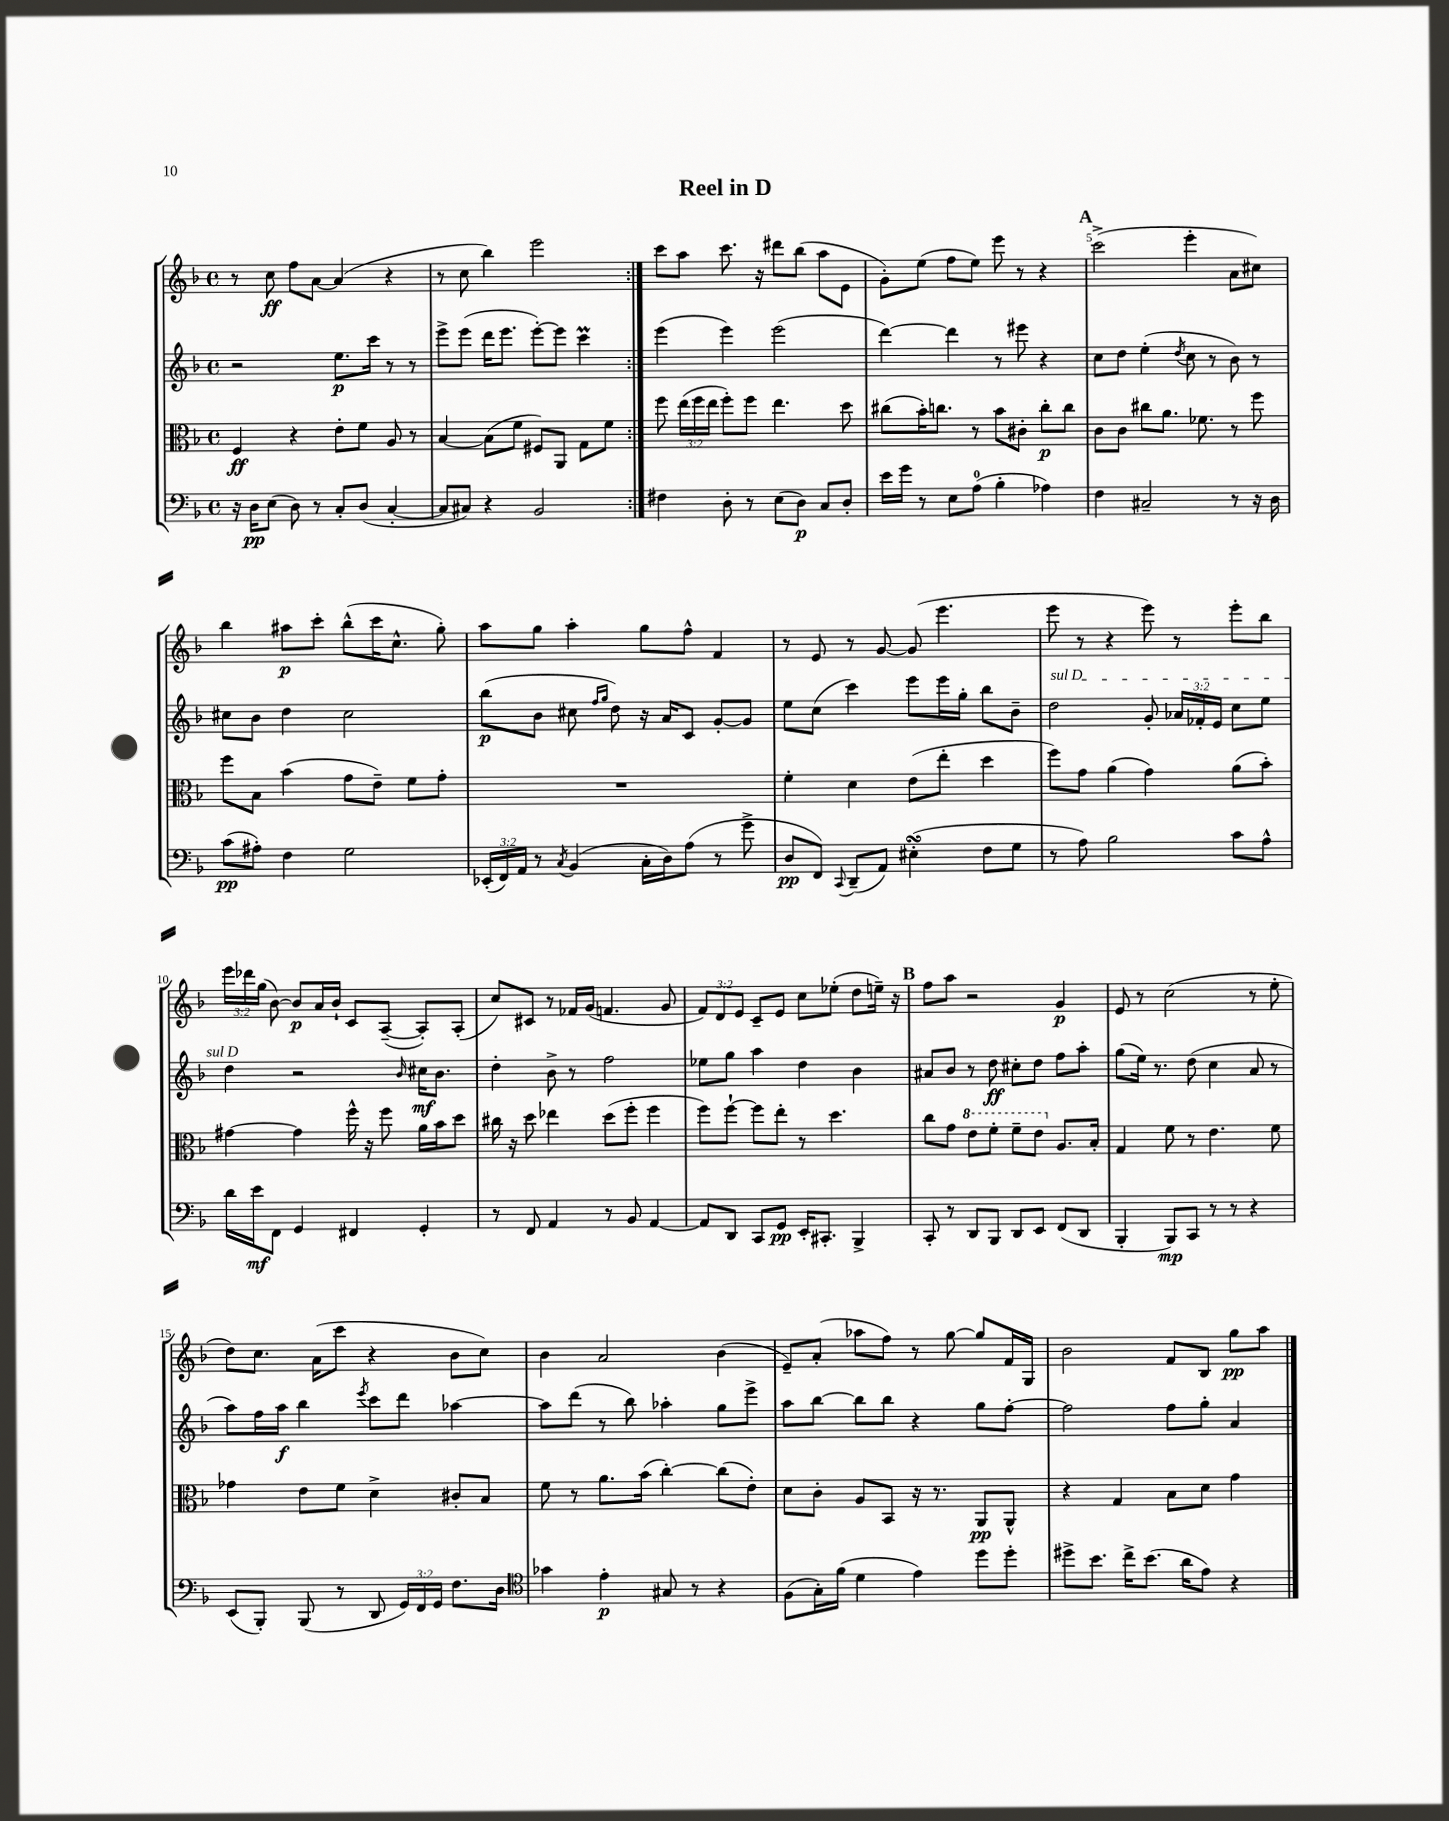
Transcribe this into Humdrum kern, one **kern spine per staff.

**kern	**kern	**kern	**kern
*staff4	*staff3	*staff2	*staff1
*clefF4	*clefC3	*clefG2	*clefG2
*k[b-]	*k[b-]	*k[b-]	*k[b-]
*M4/4	*M4/4	*M4/4	*M4/4
*met(c)	*met(c)	*met(c)	*met(c)
16r	4F	2r	8r
16D	.	.	.
(8E	.	.	8cc
8D)	4r	.	8ff
8r	.	.	[8a
8C'	8e'	8.ee	(4a]
(8D	8f	.	.
.	.	16ccc	.
[4C'	8A	8r	4r
.	8r	8r	.
=	=	=	=
8C]	[4B-	8eee^	8r
8C#)	.	(8eee	8cc
4r	(8B-]	16ddd	4bb-)
.	.	8.eee	.
.	8f	.	.
2BB-	8F#)	[8eee')	2eee
.	8AA	8eee]	.
.	8G	4ccc	.
.	8f	.	.
=:|!	=:|!	=:|!	=:|!
4F#	8ff	(4eee	8ccc
.	(24ee	.	8aa
.	24ff	.	.
.	24ee	.	.
8D'	8ff')	4eee)	8.ccc
8r	8ff	.	.
.	.	.	16r
(8E	4.ee	(2eee	8ddd#
8D)	.	.	(8bb-
8C	.	.	8aa
8D'	8dd	.	8e
=	=	=	=
16e	(8cc#	[4ddd)	8g')
16g	.	.	.
8r	16b-')	.	(8ee
.	8.cc	.	.
8E	.	4ddd]	8ff
(8A	8r	.	8ee)
4B-'	8b-	8r	8eee
.	8c#'	8eee#	8r
4A-)	8cc'	4r	4r
.	8cc	.	.
=	=	=	=
4F	8c	8cc	(2ccc^
.	8c	8dd	.
2C#~	8cc#	(4ee'	.
.	8.a	.	.
.	.	8qdd	.
.	.	8cc	4eee'
.	8.f-	.	.
.	.	8r	.
8r	8r	8b-)	8a
16r	8ff	8r	8cc#)
16D	.	.	.
=	=	=	=
(8c	8ff	8cc#	4bb-
8A#')	8B-	8b-	.
4F	(4b-	4dd	8aa#
.	.	.	8ccc'
2G	8g	2cc#	(8bb-^^
.	8e~)	.	16ccc
.	.	.	8.cc^^
.	8f	.	.
.	8g'	.	8gg')
=	=	=	=
(24EE-'	1r	(8bb-	8aa
24FF)	.	.	.
24AA	.	.	.
8r	.	8b-	8gg
8qC	.	.	.
(4BB-	.	8cc#	4aa'
.	.	16qqff	.
.	.	16qqgg	.
.	.	8dd)	.
16C'	.	16r	8gg
16D)	.	16a	.
(8A	.	8c	8ff^^
8r	.	[8g'	4f
8g^	.	8g]	.
=	=	=	=
8D	4f'	8ee	8r
8FF)	.	(8cc	8e
8qqCC	.	.	.
(8DD~	4d	4ccc)	8r
8AA)	.	.	[8g
(4E#'	(8e	8eee	(8g]
.	8ee'	16eee	4.eee
.	.	16gg'	.
8F	4dd	8bb-	.
8G	.	8b-~	.
=	=	=	=
8r	8ff)	2dd	8eee
8A)	8g	.	8r
2B-	(4a	.	4r
.	4g)	8g'	8eee)
.	.	24a-	8r
.	.	24f-'	.
.	.	24e	.
8c	(8a	8cc	8eee'
8A^^	8b-')	8ee	8bb-
=	=	=	=
16d	[4g#	4dd	24eee
.	.	.	24ddd-
16e	.	.	.
.	.	.	(24gg
8FF	.	.	[8b-)
4GG	4g#]	2r	8b-]
.	.	.	16a
.	.	.	16b-`
4FF#	16ff^^	.	8c
.	16r	.	.
.	8ff	.	([8A~
.	.	16qqb-	.
4GG'	16a	16cc#	8A'])
.	16b-	8.b-	.
.	8dd	.	(8A'
=	=	=	=
8r	16cc#	4dd'	8cc)
.	16r	.	.
8FF	8dd	.	8c#
4AA	4ee-	8b-^	8r
.	.	8r	16f-
.	.	.	(16g
8r	(8dd	2ff	4.f
8BB-	8ff'	.	.
[4AA	4ff	.	.
.	.	.	8g
=	=	=	=
8AA]	8ff)	8ee-	12f)
.	.	.	12d
8DD	[8ff`	8gg	.
.	.	.	12e
8CC	8ff]	4aa	8c~
8GG	8ee'	.	8e
16EE'	8r	4dd	8cc
8.CC#'	.	.	.
.	4.dd	.	(8ee-'
4BBB-^	.	4b-	8dd
.	.	.	16ee~)
.	.	.	16r
=	=	=	=
8CC'	8cc	8a#	8ff
8r	8g	8b-	8aa
8DD	8ee	8r	2r
8BBB-	8ff'	8dd	.
8DD	8ff~	8cc#'	.
8EE	8ee	8dd	.
(8FF	8.A	8ff	4g
8DD	.	8aa'	.
.	16B-'	.	.
=	=	=	=
4BBB-'	4G	(8gg	8e
.	.	16ee)	8r
.	.	8.r	.
8BBB-)	8f	.	(2cc
8CC	8r	(8dd	.
8r	4.e	4cc	.
8r	.	.	.
4r	.	8a	8r
.	8f	8r	8ee'
=	=	=	=
(8EE	4g-	8aa)	8dd)
8BBB-')	.	16ff	8.cc
.	.	16aa	.
(8BBB-	8e	4bb-	.
.	.	.	(16a
8r	8f	.	8ccc
.	.	8qeee	.
8DD	4d^	8ccc	4r
24GG)	.	8ddd	.
24FF	.	.	.
24GG	.	.	.
8.F	8c#'	[4aa-	8b-
.	8B-	.	8cc)
16D	.	.	.
=	=	=	=
*clefC4	*	*	*
4g-	8f	8aa-]	4b-
.	8r	(8ddd	.
4e'	8.a	8r	2a
.	.	8bb-)	.
.	(16b-	.	.
8G#	[4cc')	4aa-'	.
8r	.	.	.
4r	(8cc]	8gg	(4b-
.	8e')	8eee^	.
=	=	=	=
(8F	8d	8aa	8e~)
16G')	8c'	[8bb-	(8a'
(16f	.	.	.
4d	8A	8bb-]	8aa-
.	8BB-	8bb-	8ff)
4e)	16r	4r	8r
.	8.r	.	.
.	.	.	[8gg
8dd	8AA	8gg	8gg]
8dd'	8AA^^	[8ff'	16f
.	.	.	16G
=	=	=	=
8dd#^	4r	2ff]	2b-
8.b-	.	.	.
.	4G	.	.
16cc^	.	.	.
(8.b-	.	.	.
.	8B-	8ff	8f
16a	.	.	.
8e)	8d	8gg'	8B-
4r	4g	4a	8gg
.	.	.	8aa
==	==	==	==
*-	*-	*-	*-
